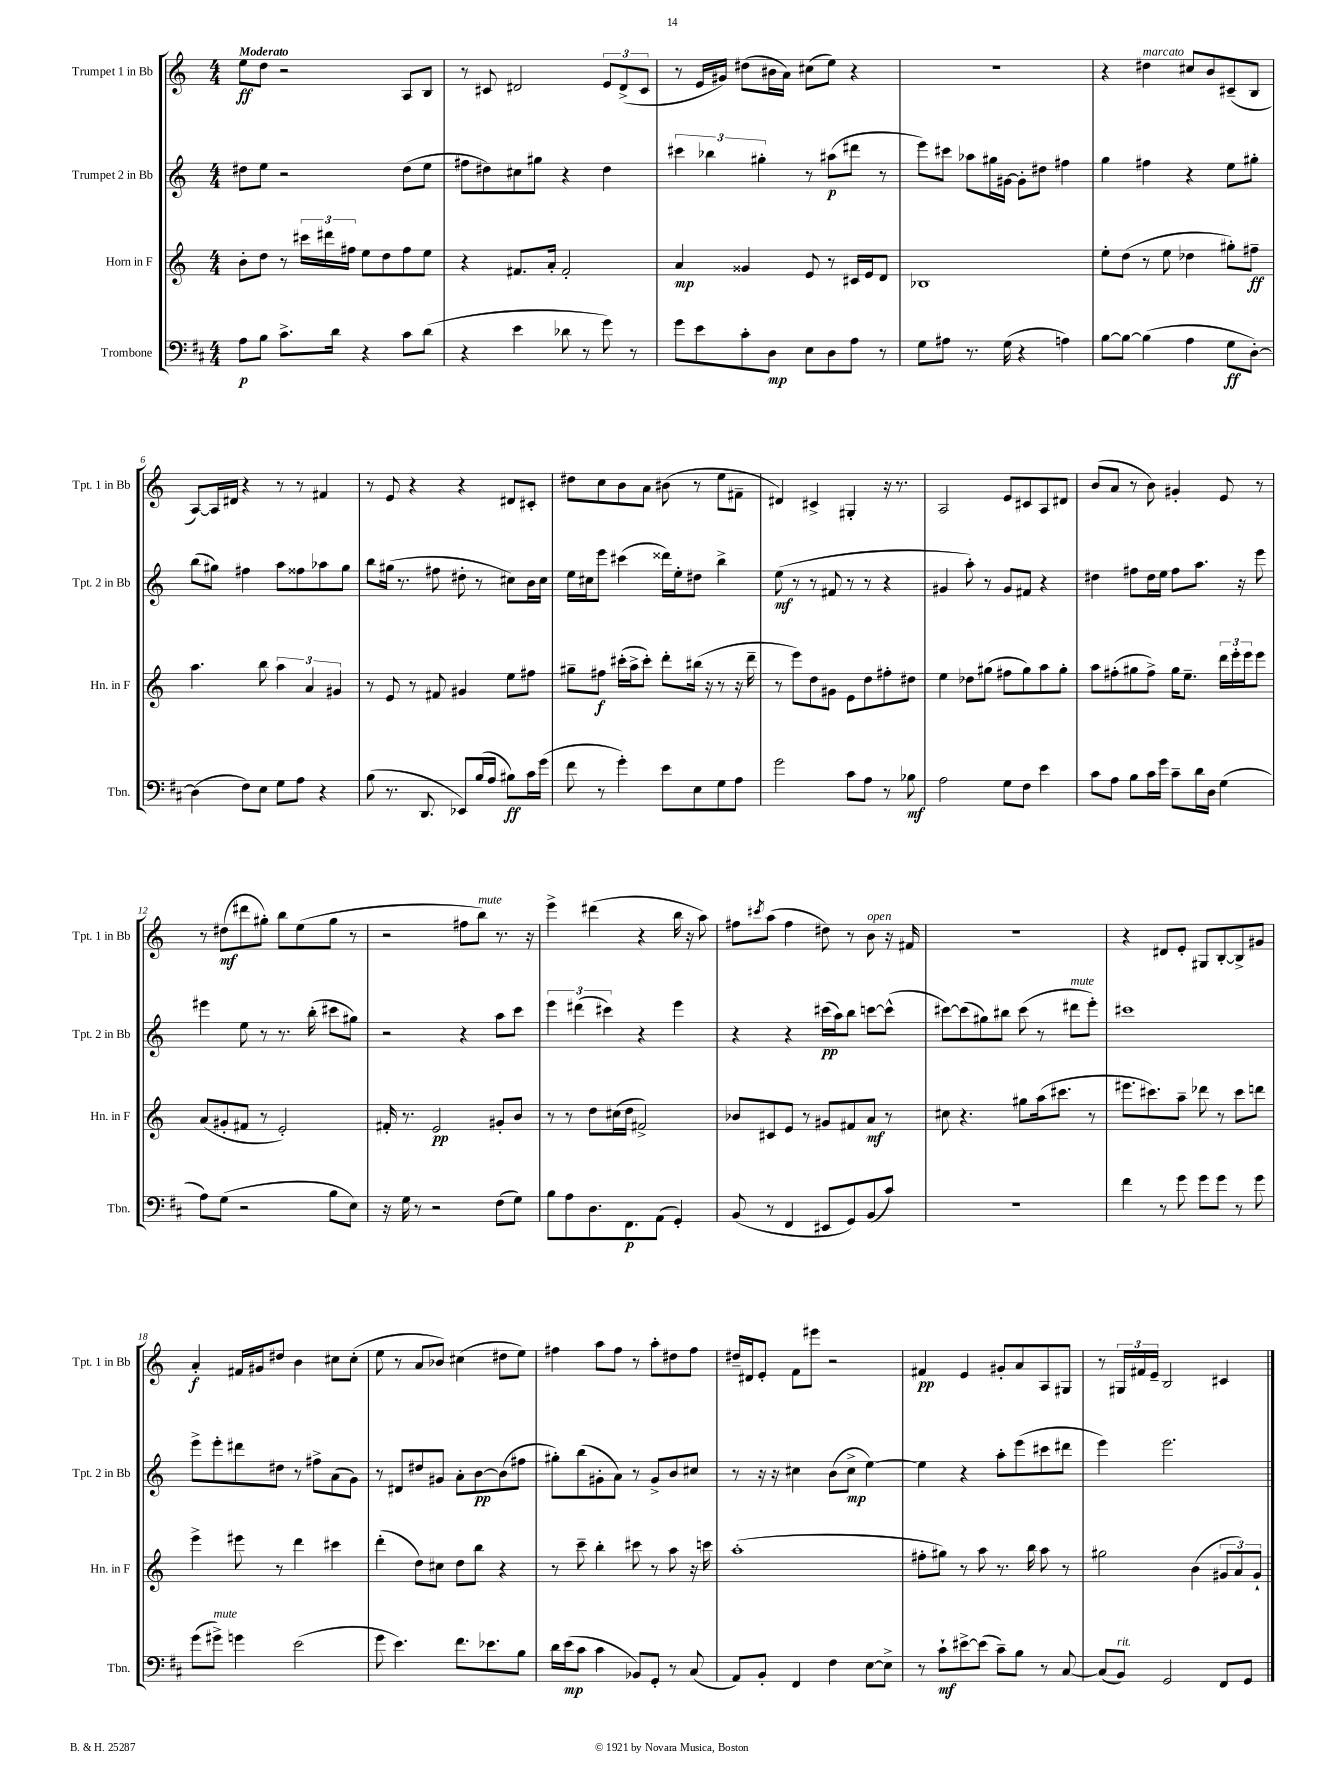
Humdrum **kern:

**kern	**kern	**kern	**kern
*staff4	*staff3	*staff2	*staff1
*clefF4	*clefG2	*clefG2	*clefG2
*k[f#c#]	*k[]	*k[]	*k[]
*M4/4	*M4/4	*M4/4	*M4/4
8A	8b'	8dd#	8ee
8B	8dd	8ee	8dd
8.c#^	8r	2r	2r
.	24ccc#	.	.
.	24ddd#	.	.
16d	.	.	.
.	24ff#	.	.
4r	8ee	.	.
.	8dd	.	.
8c#	8ff#	(8dd#	8A
(8d	8ee	8ee	8B
=	=	=	=
4r	4r	8ff#	8r
.	.	8dd#)	8c#
4e	8.f#	8cc#	2d#
.	.	8gg#	.
.	16a'	.	.
8d-	2f#'	4r	.
8r	.	.	.
8g)	.	4dd#	12e
.	.	.	(12d#^
8r	.	.	.
.	.	.	12c#
=	=	=	=
8g	4a	6ccc#	8r
8e	.	.	16e
.	.	6bb-	.
.	.	.	16g#)
8c#'	4g##	.	(8dd#
.	.	6gg#'	.
8D	.	.	16b#
.	.	.	16a)
8E	8e	8r	(8cc#
8D	8r	(8aa#	8ee)
8A	16c#	8ddd#	4r
.	16e	.	.
8r	8d	8r	.
=	=	=	=
8G	1B-	8eee)	1r
8A#	.	8ccc#	.
8.r	.	8aa-	.
.	.	16gg#	.
(16G	.	[16g#	.
4r	.	8g#']	.
.	.	8dd#	.
4A)	.	4ff#	.
=	=	=	=
[8B	8ee'	4gg	4r
8B_	(8dd	.	.
(4B]	8r	4ff#	4dd#
.	8ee	.	.
4A	4dd-	4r	8cc#
.	.	.	8b
8G	8gg#')	8ee	(8c#~
[8D')	8ff#~	8gg#'	8B
=	=	=	=
(4D]	4.aa	(8bb	[8A)
.	.	8gg#)	16A]
.	.	.	16d#
8F#)	.	4ff#	4r
8E	8bb	.	.
8G	6aa	8aa	8r
8A	.	8ff##	8r
.	6a	.	.
4r	.	8aa-	4f#
.	6g#	.	.
.	.	8gg#	.
=	=	=	=
(8B	8r	8bb	8r
8.r	8e	(16gg#	8e
.	.	8.r	.
.	8r	.	4r
8.DD	.	.	.
.	8f#	8ff#	.
8EE-)	4g#	8dd#'	4r
(16B	.	8r	.
16A	.	.	.
8B#)	8ee	8cc#)	8d#
16c#	8ff#	16b	8c#'
(16g	.	16cc#	.
=	=	=	=
8f#	8gg#~	16ee	8dd#
.	.	16cc#	.
8r	8ff#	8eee	8cc
4g')	(16ccc#'	(4ccc#	8b
.	16aa^	.	.
.	8ccc#')	.	8a
8e	8ddd'	16ddd##)	(8b#
.	.	16ee'	.
8E	(16bb#	8dd#	8r
.	16r	.	.
8G	8r	4bb^	8ee
8A	16r	.	8f#~
.	16ddd~	.	.
=	=	=	=
2g	8r	(8ee	4d#)
.	8eee)	8r	.
.	8dd	8r	4c#^
.	8g#	8f#	.
8c#	8e	8r	4G#'
8A	8dd	8r	.
8r	8ff#'	4r	16r
.	.	.	8.r
8B-	8dd#	.	.
=	=	=	=
2A	4ee	4g#	2A
.	8dd-	8aa')	.
.	(8gg#	8r	.
8G	8ff#	8g#	8e
8F#	8gg#)	8f#	8c#
4e	8aa	4r	8A
.	8gg#'	.	8d#
=	=	=	=
8c#	8aa	4dd#	(8b
8A	(8ff#'	.	8a
8B	8gg#	8ff#	8r
16c#	8ff#^)	16dd#	8b)
16g	.	16ee	.
8c#~	16gg#	8ff#	4g#'
.	8.ee~	.	.
16d	.	8.aa	.
16D	.	.	.
(4G	24ddd	.	8e
.	24eee'	.	.
.	.	16r	.
.	24eee	.	.
.	8eee	8eee	8r
=	=	=	=
8A)	(8a	4eee#	8r
(8G	8g#'	.	(8dd#
2r	8f#	8ee	8ddd#
.	8r	8r	8gg#')
.	2e')	8.r	8bb
.	.	.	(8ee
.	.	(16bb'	.
8B	.	8ccc#	8gg#
8E)	.	8gg#)	8r
=	=	=	=
16r	16f#'	2r	2r
16G	8.r	.	.
8r	.	.	.
2r	2e	.	.
.	.	4r	8ff#
.	.	.	8bb)
(8F#	8g#'	8aa	8.r
8G)	8b	8ccc	.
.	.	.	16r
=	=	=	=
8B	8r	6eee	4eee^
8A	8r	.	.
.	.	(6ddd#	.
8.D	8dd	.	(4ddd#
.	.	6ccc#)	.
.	(16cc#	.	.
8.FF#	16dd	.	.
.	2f#^)	4r	4r
(8AA	.	.	.
4GG')	.	4eee	16bb
.	.	.	16r
.	.	.	8aa)
=	=	=	=
(8BB	8b-	4r	8ff#
.	.	.	8qccc#
8r	8c#	.	(8aa
4FF#	8e	4r	4ff#
.	8r	.	.
8EE#	8g#	(16ccc#	8dd#)
.	.	16aa)	.
8GG)	8f#	8bb	8r
(8BB	8a	[8ccc	8b
8c#)	8r	(8ccc^^]	16r
.	.	.	16f#
=	=	=	=
1r	8cc#	[8ccc#)	1r
.	4.r	(8ccc#]	.
.	.	8gg#)	.
.	.	8bb#	.
.	8gg#	(8ccc#	.
.	(16aa	8r	.
.	8.ccc#	.	.
.	.	8ddd#	.
.	8r	8eee')	.
=	=	=	=
4f#	8.eee#	1ccc#	4r
.	8.ccc#)	.	.
8r	.	.	8d#
8g	8aa~	.	8e'
8g	8ddd-	.	8G#
8g	8r	.	[8B'
8r	8ccc#	.	8B^]
8g	8ddd	.	8g#
=	=	=	=
(8g	4eee^	8eee^	4a'
8g#^)	.	8eee'	.
4g	8eee#	8ddd#	16f#
.	.	.	16g#
.	8r	8dd#	8dd#
(2e	4ddd	8r	4b
.	.	8ff#^	.
.	4ccc#	(8a	8cc#
.	.	8g)	(8cc#'
=	=	=	=
8g	(4ddd'	8r	8ee
4.e)	.	8d#	8r
.	8dd)	8dd#	8a
.	8cc#	8g#	8b-)
8.f#	8dd	8a'	(4cc#
.	8bb	[8b	.
8.e-	.	.	.
.	4r	(8b]	8dd#
8B	.	8ff#	8ee)
=	=	=	=
16d	8r	8gg#')	4ff#
(16e	.	.	.
8c#	8ccc~	(8bb	.
4c#	4bb'	8g#'	8aa
.	.	8a)	8ff#
8BB-)	8ccc#	8r	8r
8GG'	8r	8g#^	8aa'
8r	8aa	8b	8dd#
(8C#	16r	8cc#	8ff#
.	16ccc	.	.
=	=	=	=
8AA)	(1aa'	8r	16dd#~
.	.	.	16d#
8BB'	.	16r	8e'
.	.	16r	.
4FF#	.	4cc#	8f
.	.	.	8eee#
4F#	.	(8b	2r
.	.	8cc#^	.
[8E	.	[4ee)	.
8E^]	.	.	.
=	=	=	=
8r	8ff#'	4ee]	4f#
8c#`	8gg#)	.	.
[8e#^	8r	4r	4e
(8e#]	8aa	.	.
8c#~)	8.r	8aa'	8g#'
8B	.	(8eee	8a
.	16bb	.	.
8r	8aa	8ccc#	8A
[8C#	8r	8ddd#	8G#
=	=	=	=
(8C#]	2gg#	4eee)	8r
8BB)	.	.	24G#
.	.	.	24f#
.	.	.	24e~
2GG	.	2.eee	2B
.	(4b	.	.
8FF#	12g#	.	4c#
.	12a)	.	.
8GG	.	.	.
.	12g#`	.	.
==	==	==	==
*-	*-	*-	*-
